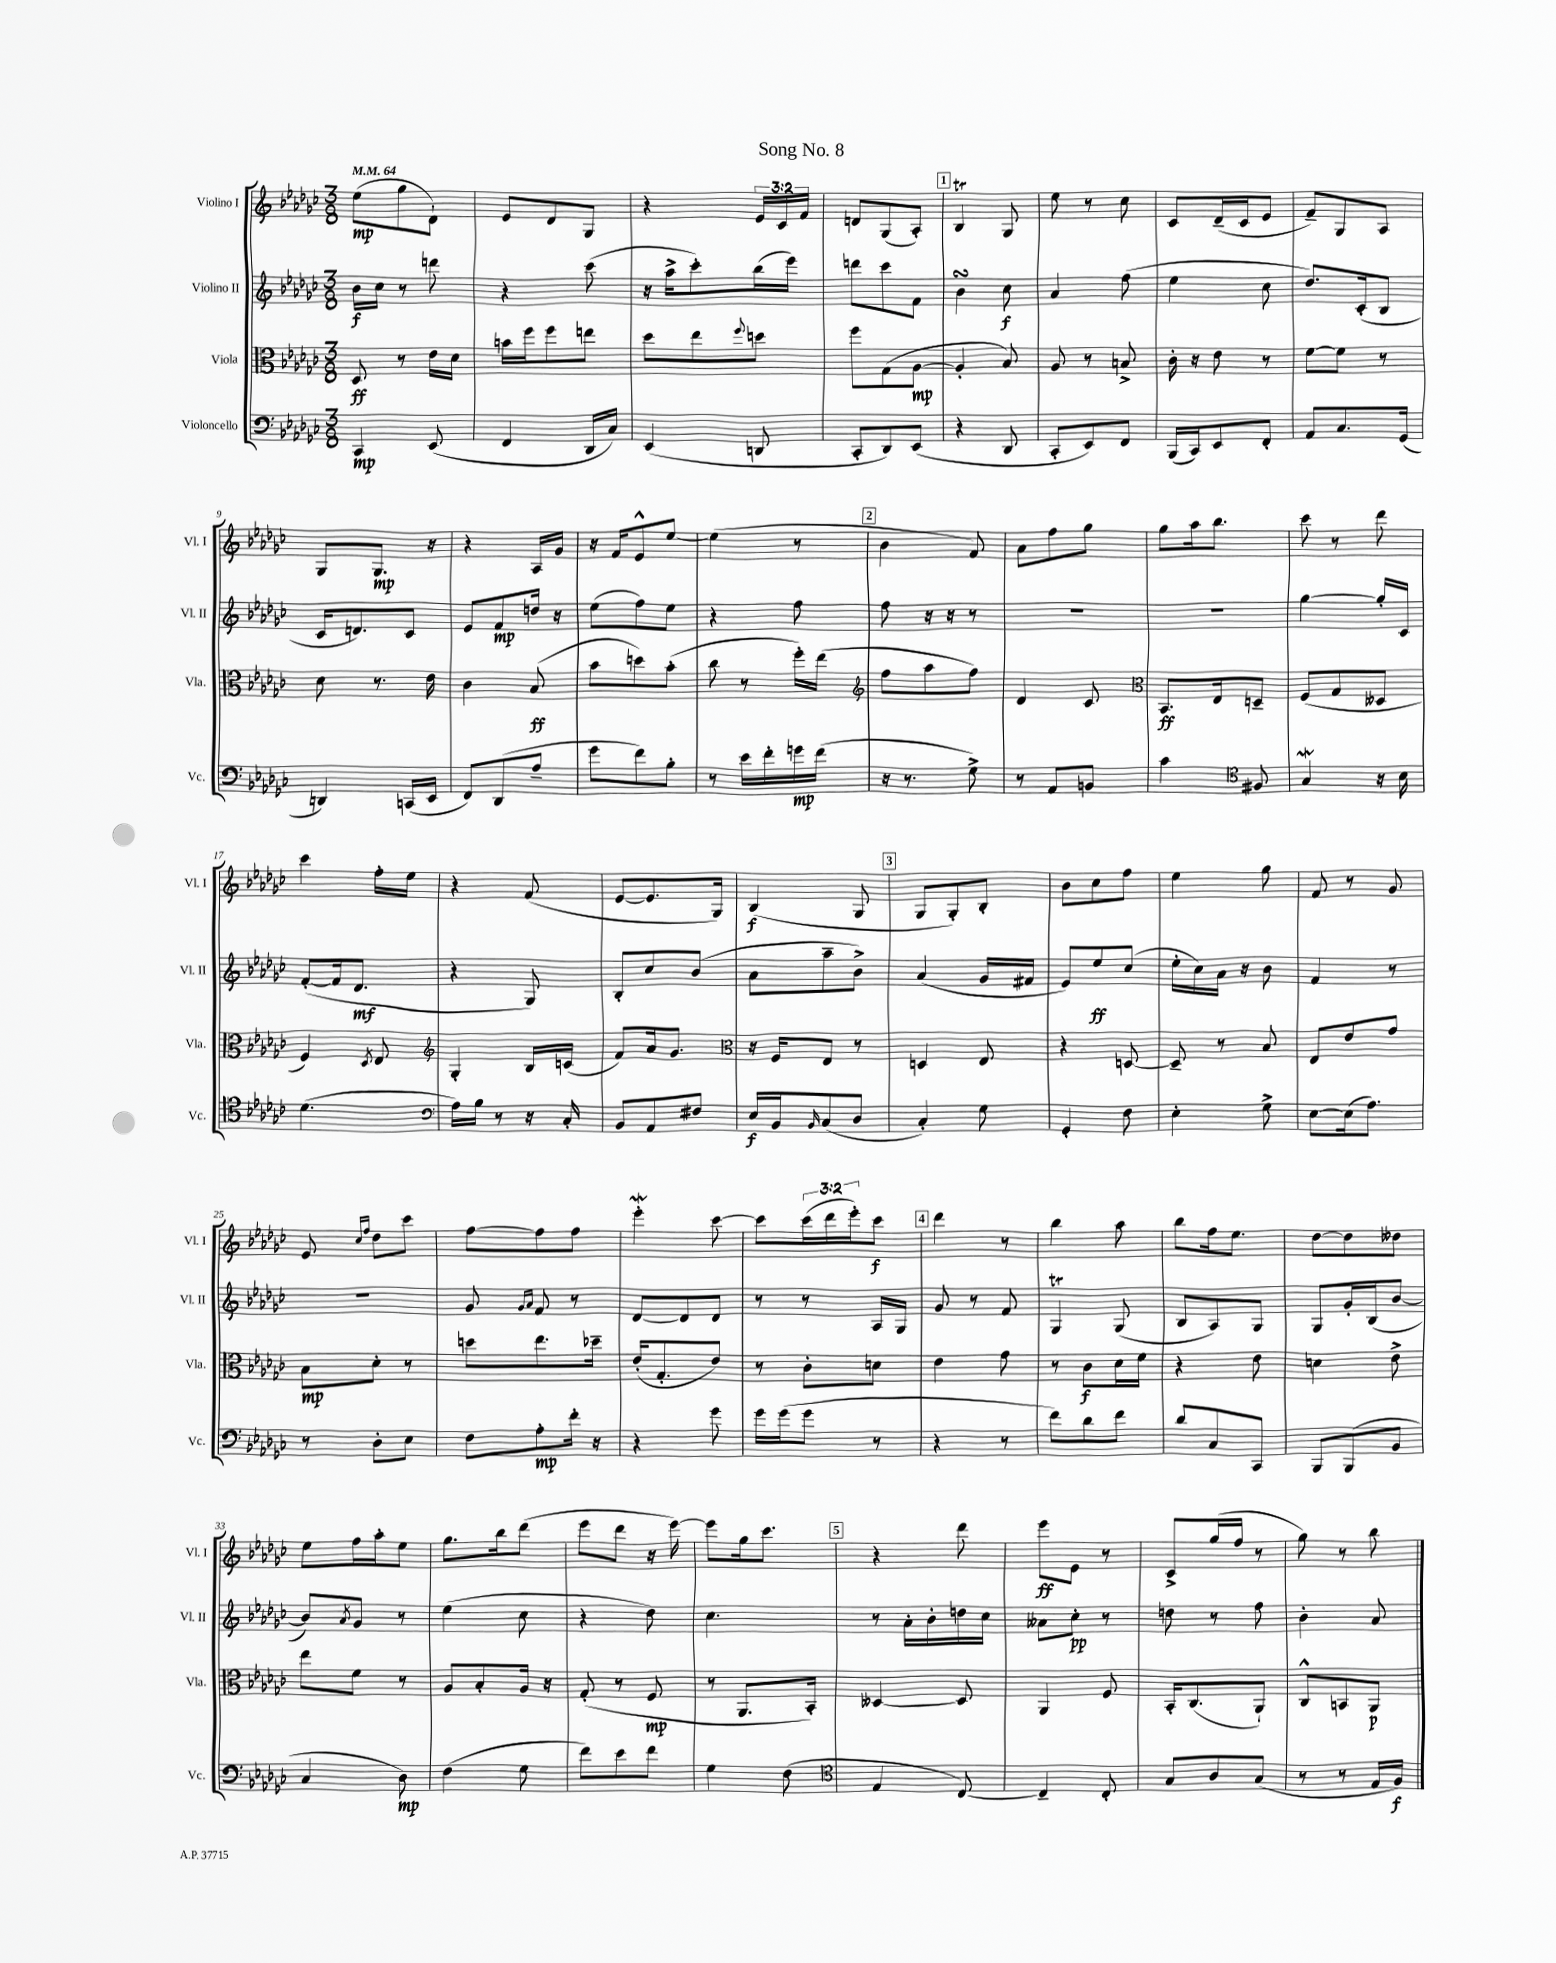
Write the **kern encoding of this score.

**kern	**kern	**kern	**kern
*staff4	*staff3	*staff2	*staff1
*clefF4	*clefC3	*clefG2	*clefG2
*k[b-e-a-d-g-c-]	*k[b-e-a-d-g-c-]	*k[b-e-a-d-g-c-]	*k[b-e-a-d-g-c-]
*M3/8	*M3/8	*M3/8	*M3/8
*MM64	*MM64	*MM64	*MM64
4CC-	8D-	16b-	(8ee-
.	.	16cc-	.
.	8r	8r	8gg-
(8EE-	16e-	8ddd	8d-`)
.	16d-	.	.
=	=	=	=
4FF	16b	4r	8e-
.	16ff	.	.
.	8ff	.	8d-
16DD-	8ee	(8ccc-	8G-
16C-)	.	.	.
=	=	=	=
(4EE-	8dd-	16r	4r
.	.	16aa-^	.
.	8ee-	8ccc-')	.
.	8qqff	.	.
8DD	8dd	(16bb-	24e-
.	.	.	24c-
.	.	16eee-)	.
.	.	.	24f
=	=	=	=
8CC-'	8ff	8ddd	8d
8DD-)	(8G-	8ccc-	(8G-
(8EE-	[8A-	8f	8A-')
=	=	=	=
4r	4A-']	4b-	4B-
8DD-	8B-)	8cc-	8G-
=	=	=	=
8CC-'	8A-	4a-	8ee-
8EE-)	8r	.	8r
8FF	8B^	(8ff	8cc-
=	=	=	=
(16BBB-	16c-'	4ee-	8c-
16CC-)	16r	.	.
8EE-	8e-	.	(16d-~
.	.	.	16c-
8FF'	8r	8cc-	8e-
=	=	=	=
8AA-	[8f	8.dd-)	8f~)
8.C-	8f]	.	8G-
.	.	(16c-'	.
.	8r	8B-	8A-
(16GG-	.	.	.
=	=	=	=
4DD)	8d-	16c-	8G-
.	.	8.d)	.
.	8.r	.	8.G-
(16CC	.	8c-	.
16EE-	16e-	.	16r
=	=	=	=
8FF)	4c-	8e-	4r
(8DD-	.	8f	.
8A-~	(8B-	16dd	16A-
.	.	16r	16g-
=	=	=	=
8g-	8b-	(8ee-	16r
.	.	.	16f
8f)	8dd)	8ff)	8e-^^
8B-'	(8b-'	8ee-	[8ee-
=	=	=	=
8r	8cc-	4r	(4ee-]
16e-	8r	.	.
16f'	.	.	.
16g	16ff')	8ff	8r
(16f	(16ee-	.	.
=	=	=	=
*	*clefG2	*	*
16r	8ff	8ff	4b-
8.r	.	.	.
.	8aa-	16r	.
.	.	16r	.
8G-^)	8ff)	8r	8f)
=	=	=	=
8r	4d-	4.r	8a-
8AA-	.	.	8ff
8BB	8c-	.	8gg-
=	=	=	=
*	*clefC3	*	*
4c-	8.BB-	4.r	8gg-
.	.	.	16aa-
.	16E-	.	8.bb-
*clefC4	*	*	*
8F#	8D~	.	.
=	=	=	=
4G-	(8F	[4gg-	8ccc-
.	8G-	.	8r
16r	8D--	16gg-']	8ddd-
16B-	.	16c-	.
=	=	=	=
(4.d-	4F)	([8f'	4ccc-
.	.	16f]	.
.	.	8.d-	.
.	8qD-	.	.
.	8E-	.	16ff'
.	.	.	16ee-
=	=	=	=
*clefF4	*clefG2	*	*
16A-)	4G-'	4r	4r
16B-	.	.	.
8r	.	.	.
16r	16B-	8G-)	(8f
16C-'	(16c	.	.
=	=	=	=
8BB-	8f)	8B-'	[8e-
8AA-	16a-	8cc-	8.e-]
.	8.g-	.	.
8F#	.	(8b-	.
.	.	.	16G-)
=	=	=	=
*	*clefC3	*	*
16E-	16r	8a-	(4B-
16BB-	16F	.	.
16qqBB-	.	.	.
(8C-	8E-	8aa-~	.
8D-	8r	8b-^)	8G-
=	=	=	=
4C-')	4D	(4a-	8G-
.	.	.	8G-')
8G-	8E-	16g-	8B-'
.	.	16f#	.
=	=	=	=
4GG-'	4r	8e-)	8b-
.	.	8ee-	8cc-
8F	[8D	(8cc-	8ff
=	=	=	=
4E-'	8D~]	16ee-'	4ee-
.	.	16cc-)	.
.	8r	16a-	.
.	.	16r	.
8G-^	8B-	8b-	8gg-
=	=	=	=
[8E-	8E-	4f	8f
(16E-]	8e-	.	8r
8.A-)	.	.	.
.	8g-	8r	8g-
=	=	=	=
8r	8B-	4.r	8e-
.	.	.	16qqcc-
.	.	.	16qqff
8D-'	8d-'	.	8dd-
8E-	8r	.	8ccc-
=	=	=	=
8F	8dd	8g-	[8ff
.	.	16qqg-	.
.	.	16qqa-	.
8A-'	8.ee-	8f	8ff]
16f'	.	8r	8ff
16r	16dd-~	.	.
=	=	=	=
4r	(16e-'	[8d-	4eee-'
.	8.G-'	.	.
.	.	8d-]	.
8g-	8e-)	8d-	[8ccc-
=	=	=	=
16g-	8r	8r	8ccc-]
(16g-	.	.	.
8g-	8c-'	8r	(24ccc-
.	.	.	24ddd-
.	.	.	24eee-')
8r	8d	16A-	8ccc-
.	.	16G-	.
=	=	=	=
4r	4e-	8g-	4ddd-
.	.	8r	.
8r	8g-	8f	8r
=	=	=	=
8f)	8r	4G-	4bb-
8d-	8c-	.	.
8f	16d-	(8G-	8aa-
.	16f	.	.
=	=	=	=
8d-	4r	8B-	8bb-
8C-	.	8A-)	16ff
.	.	.	8.ee-
8CC-	8e-	8G-	.
=	=	=	=
8BBB-	4d	8G-	[8dd-
(8BBB-	.	16g-'	8dd-]
.	.	(16B-	.
8BB-	8e-^	[8b-	8dd--
=	=	=	=
4C-	8ee-	8b-])	8ee-
.	.	8qa-	.
.	8f	8g-	16ff
.	.	.	16aa-'
8D-)	8r	8r	8ee-
=	=	=	=
(4F	8A-	(4ee-	8.gg-
.	8B-'	.	.
.	.	.	16bb-
8G-	16A-	8cc-	(8ddd-
.	16r	.	.
=	=	=	=
8f)	(8G-'	4r	8eee-
8e-	8r	.	8ddd-
8f	8F	8dd-)	16r
.	.	.	[16eee-)
=	=	=	=
4G-	8r	4.cc-	8eee-]
.	8.AA-	.	16gg-
.	.	.	8.ccc-
(8F	.	.	.
.	16BB-')	.	.
=	=	=	=
*clefC4	*	*	*
4E-	[4D--	8r	4r
.	.	16a-'	.
.	.	16b-'	.
[8C-)	8D--]	16dd	8ddd-
.	.	16cc-	.
=	=	=	=
4C-~]	4AA-	8a--	8eee-
.	.	8cc-'	8e-
8C-'	8F	8r	8r
=	=	=	=
8G-	16BB-'	8dd	8c-^
.	(8.C-	.	.
8A-	.	8r	(16gg-
.	.	.	16ff
(8G-	8AA-`)	8ff	8r
=	=	=	=
8r	8C-^^	4b-'	8gg-)
8r	8BB	.	8r
16E-	8AA-	8a-	8bb-
16F)	.	.	.
==	==	==	==
*-	*-	*-	*-
